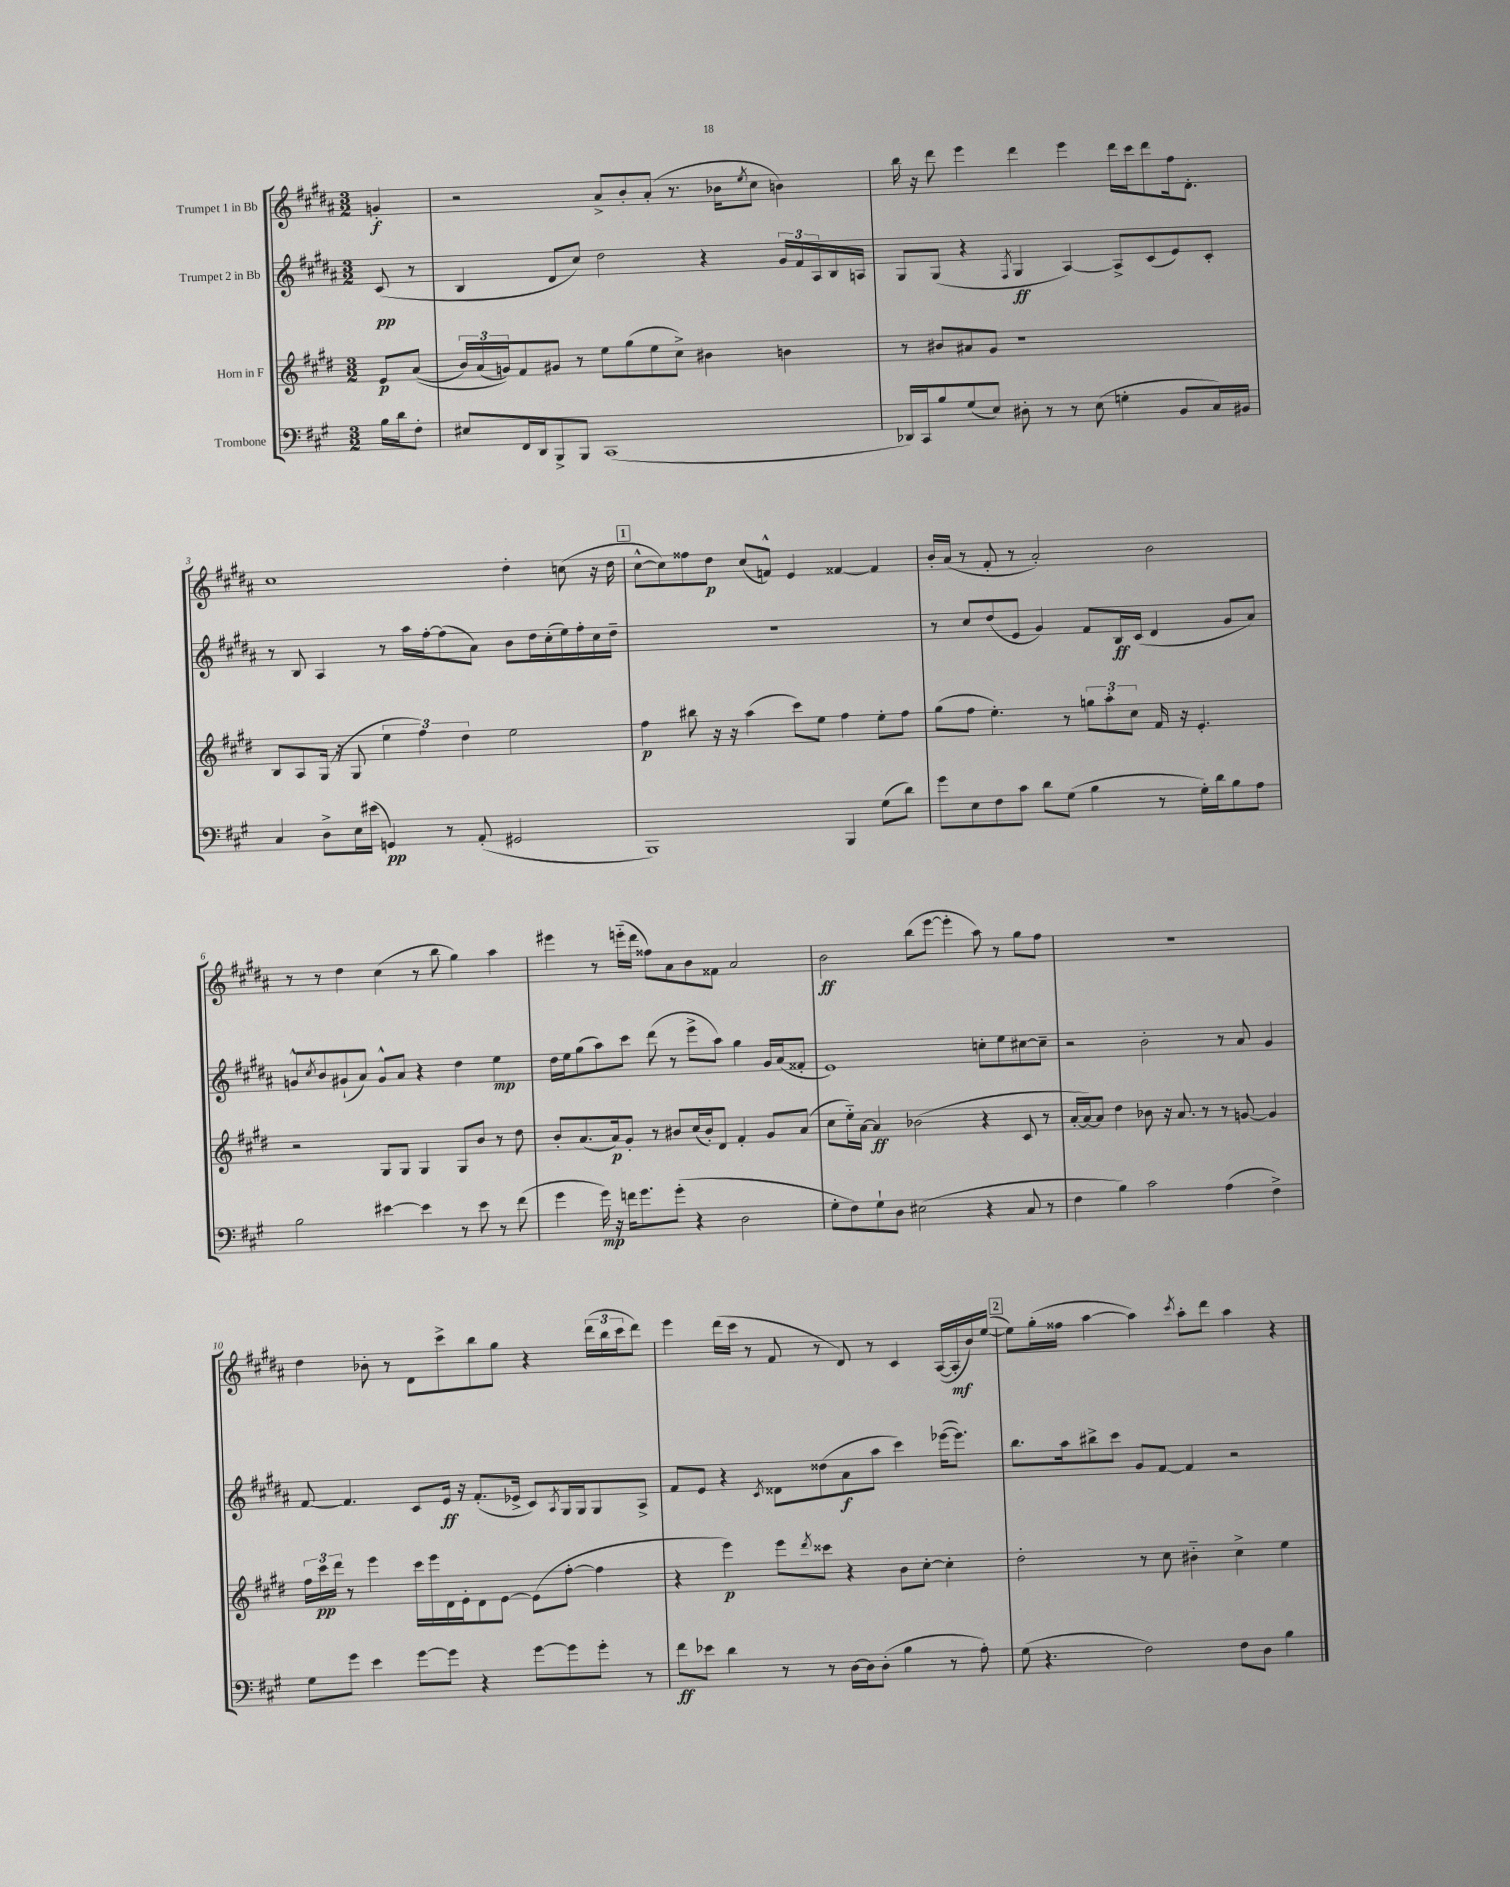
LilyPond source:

<<
\new StaffGroup <<
\new Staff = "s0" \with { instrumentName = "Trumpet 1 in Bb" } {
    \clef treble \key b \major \numericTimeSignature \time 3/2 \partial 4
    g'4-.\f |
    r2 ais'8-> b'8-. ais'8-.( r8. bes'16 \acciaccatura { e''8 } cis''8 b'4) |
    b''16 r16 dis'''8 e'''4 dis'''4 e'''4 dis'''16 cis'''16 dis'''8 fis''16 dis'8.-. |
    cis''1 dis''4-. c''8( r16 dis''16 |
    \mark \markup { \box "1" } cis''8~-^ cis''8) fisis''8 dis''8\p cis''8( f'8-^) e'4 fisis'4~ fisis'4 |
    b'16-. ais'16( r8 fis'8-. r8 ais'2-.) b'2 |
    r8 r8 dis''4 cis''4( r8 b''8 gis''4) ais''4 |
    eis'''4 r8 e'''16-_( dis'''16 fisis''8) ais'8 b'8 fisis'8 ais'2 |
    b'2\ff b''8( e'''8~ e'''4-. ais''8) r8 gis''8 fis''8 |
    r1. |
    dis''4 bes'8-. r8 dis'8 cis'''8-> b''8 gis''8 r4 \tuplet 3/2 { dis'''16( b''16 cis'''16 } dis'''8) |
    e'''4 dis'''16( cis'''16 r8 fis'8 r8 dis'8) r8 cis'4 ais16~( ais16-.\mf b'16) e''16~( |
    \mark \markup { \box "2" } e''8) gis''16-.( fisis''16 ais''4~ ais''4) \acciaccatura { cis'''8 } ais''8-. dis'''8 ais''4 r4 \bar "|." |
}
\new Staff = "s1" \with { instrumentName = "Trumpet 2 in Bb" } {
    \clef treble \key b \major \numericTimeSignature \time 3/2 \partial 4
    cis'8\pp( r8 |
    b4 dis'8 cis''8) dis''2 r4 \tuplet 3/2 { gis'16 fis'16 ais16 } b16 a16 |
    gis8 gis8( r4 \acciaccatura { fis8 } gis4\ff ais4~) ais8-> cis'8( e'8) cis'8-. |
    r8 b8 ais4 r8 ais''16 fis''16~-. fis''8( ais'8) b'8 dis''16 cis''16-.( e''16) fis''16-. cis''16 dis''16-- |
    \mark \markup { \box "1" } R1. |
    r8 cis''8 dis''8( e'8 gis'4) fis'8 b16\ff cis'16( dis'4 gis'8 ais'8) |
    g'8-^ \acciaccatura { cis''8 } b'8 gis'8-!( ais'8) gis'8-^ ais'8 r4 dis''4 e''4\mp |
    dis''16 e''16 gis''8( ais''8) cis'''8 dis'''8( r8 e'''8-> ais''8) gis''4 gis'16 ais'16( fisis'8-. |
    e'1) c''8-. e''8 cis''8~ cis''8-- |
    r2 b'2-. r8 ais'8 gis'4 |
    fis'8~ fis'4. cis'8 e'16\ff r16 fis'8.-.( ees'16-> cis'8) \acciaccatura { ais8 } gis16 gis16 gis8 ais8-> |
    fis'8 e'8 r4 \acciaccatura { cis'8 } disis'8 disis''8( ais'8\f ais''8 cis'''4) ees'''16~( ees'''8.) |
    \mark \markup { \box "2" } b''8. ais''16 bis''8-> cis'''8 gis'8 fis'8~ fis'4 r2 \bar "|." |
}
\new Staff = "s2" \with { instrumentName = "Horn in F" } {
    \clef treble \key e \major \numericTimeSignature \time 3/2 \partial 4
    e'8\p a'8(\( |
    \tuplet 3/2 { b'16) a'16( g'16)\) } fis'8 gis'8 r8 e''8 gis''8( e''8 cis''8->) bis'4 b'4 |
    r8 bis'8 ais'8 gis'8 r1 |
    b8 a8 gis16( r16 gis8 \tuplet 3/2 { e''4 fis''4) dis''4 } e''2 |
    \mark \markup { \box "1" } fis''4\p bis''8 r16 r16 a''4( cis'''8) e''8 fis''4 e''8-. fis''8 |
    gis''8( fis''8 e''4.-.) r8 \tuplet 3/2 { g''8 a''8-. cis''8 } fis'16 r16 e'4.-. |
    r2 gis8 gis8 gis4 gis8 b'8 r8 dis''8 |
    b'8-. a'8.( a'16\p) gis'8-. r8 bis'8 cis''16( bis'16-.) dis'8 fis'4-. gis'8 a'8( |
    cis''8 e''16-_) a'16~ a'4\ff bes'2( r4 cis'8 r8 |
    a'16~-. a'16~) a'8 dis''4 bes'8 r16 a'8. r8 r8 g'8~ g'4 |
    \tuplet 3/2 { fis''16 cis'''16\pp dis'''16 } r8 e'''4 cis'''16 e'''16 dis'16 e'16-. dis'8 e'8~ e'8( fis''8~-. fis''4 |
    r4 e'''4\p) e'''8 \acciaccatura { dis'''8 } cisis'''8 r4 b'8 cis''8~-. cis''4-. |
    \mark \markup { \box "2" } dis''2-. r8 cis''8 bis'4-_ cis''4-> e''4 \bar "|." |
}
\new Staff = "s3" \with { instrumentName = "Trombone" } {
    \clef bass \key a \major \numericTimeSignature \time 3/2 \partial 4
    b16 d'16 fis8-. |
    eis8 fis,16 d,16 b,,8-> b,,8 cis,1( |
    des,16) cis,16 b8 gis8( e8) dis8-. r8 r8 e8( g4-. b,8 cis16) bis,16 |
    cis4 d8-> e16 eis'16( g,4\pp) r8 a,8-.( gis,2 |
    \mark \markup { \box "1" } b,,1) b,,4 gis8( d'8) |
    gis'8 e8 fis8 cis'8 d'8 gis8( b4 r8 gis16-.) d'16 b8 a8 |
    b2 eis'4~ eis'4 r8 eis'8 r8 fis'8( |
    gis'4 gis'16\mp) r16 f'16 gis'8. gis'8-.( r4 d2 |
    gis8-. fis8) gis8-! d8 eis2( r4 cis8 r8 |
    fis4 b4) cis'2 a4( fis4->) |
    gis8 gis'8 e'4 gis'8~ gis'8 r4 gis'8~ gis'8 gis'8-. r8 |
    fis'8\ff ees'8 d'4 r8 r8 d16~ d16 d8-.( b4 r8 a8-.) |
    \mark \markup { \box "2" } gis8( r4. fis2) fis8 d8 b4 \bar "|." |
}
>>
>>
